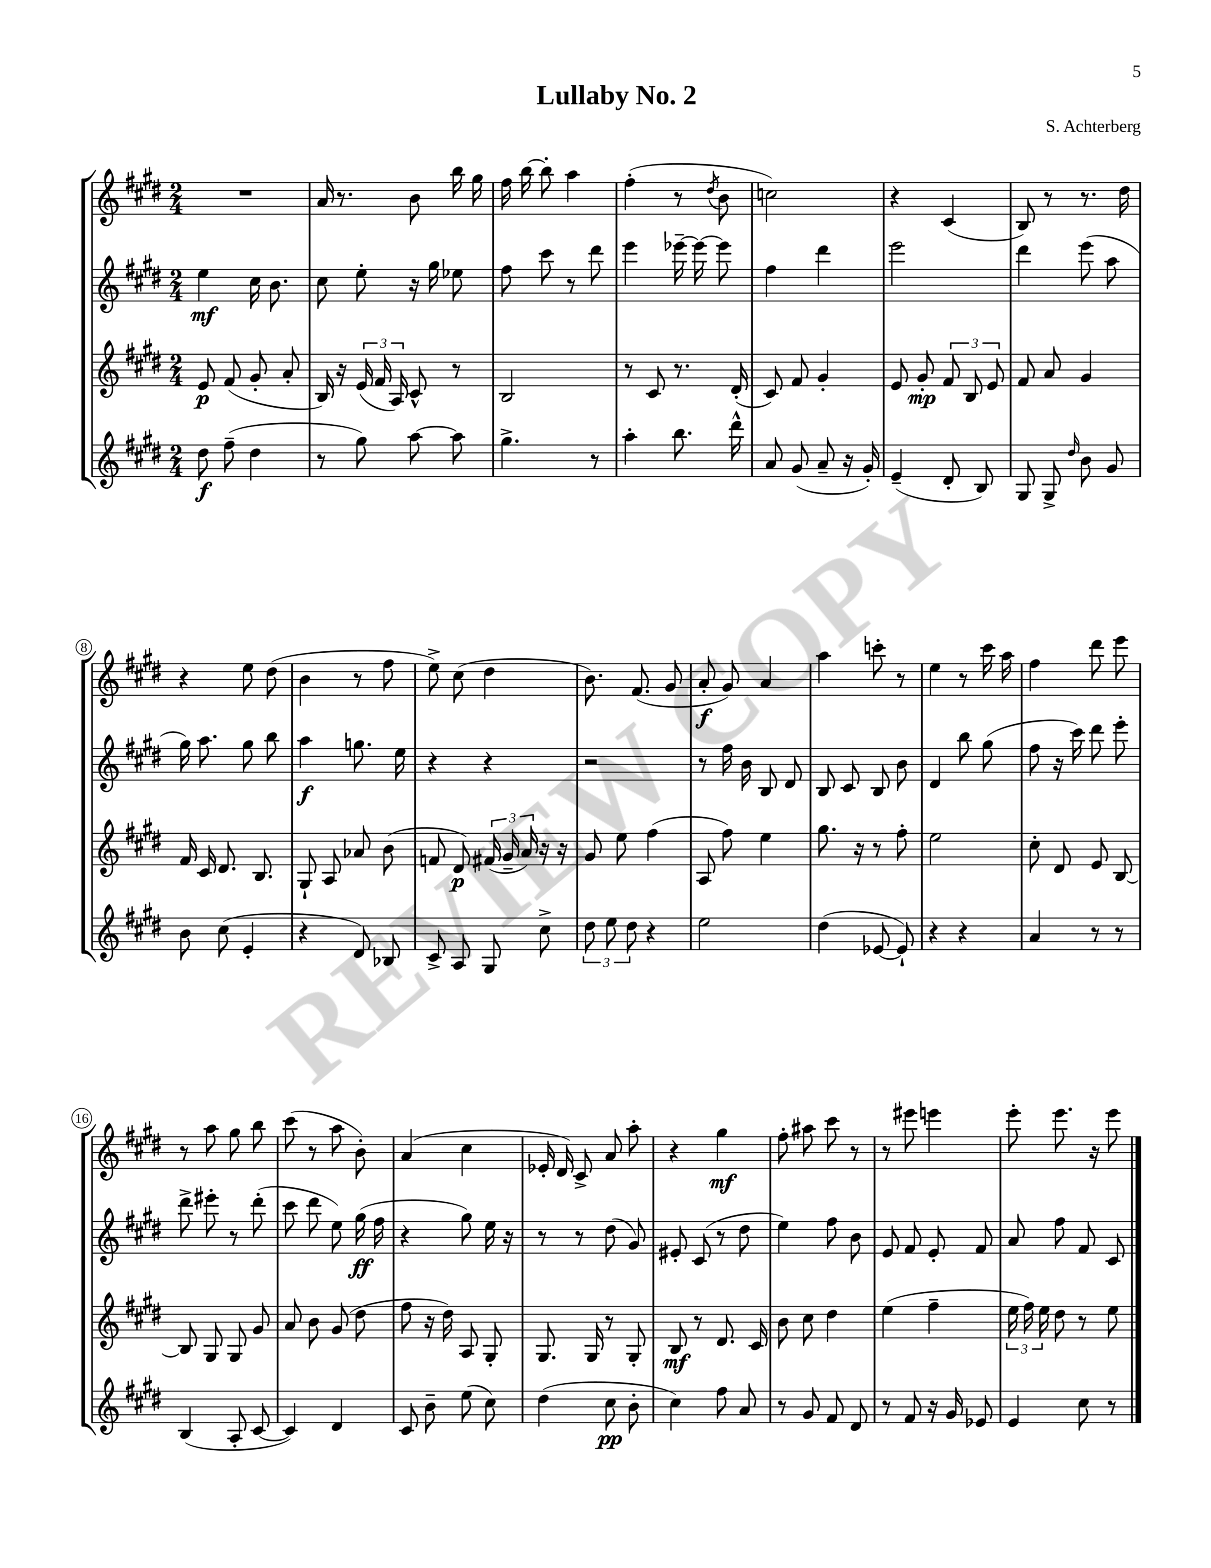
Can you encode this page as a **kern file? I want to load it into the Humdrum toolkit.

**kern	**dynam	**kern	**dynam	**kern	**dynam	**kern	**dynam
*part4	*part4	*part3	*part3	*part2	*part2	*part1	*part1
*staff4	*staff4	*staff3	*staff3	*staff2	*staff2	*staff1	*staff1
*clefG2	*	*clefG2	*	*clefG2	*	*clefG2	*
*k[f#c#g#d#]	*	*k[f#c#g#d#]	*	*k[f#c#g#d#]	*	*k[f#c#g#d#]	*
*M2/4	*	*M2/4	*	*M2/4	*	*M2/4	*
=1	=1	=1	=1	=1	=1	=1	=1
8dd#\	f	8e/	p	4ee\	mf	2r	.
(8ff#~\	.	(8f#/	.	.	.	.	.
4dd#\	.	8g#'/	.	16cc#\	.	.	.
.	.	.	.	8.b\	.	.	.
.	.	8a'/	.	.	.	.	.
=2	=2	=2	=2	=2	=2	=2	=2
8r	.	16B/)	.	8cc#\	.	16a/	.
.	.	16r	.	.	.	8.r	.
8gg#\)	.	(24e/	.	8ee'\	.	.	.
.	.	24f#/	.	.	.	.	.
.	.	24A/)	.	.	.	.	.
[8aa\	.	8c#^^/	.	16r	.	8b\	.
.	.	.	.	16gg#\	.	.	.
8aa\]	.	8r	.	8ee-X\	.	16bb\	.
.	.	.	.	.	.	16gg#\	.
=3	=3	=3	=3	=3	=3	=3	=3
4.gg#^\	.	2B/	.	8ff#\	.	16ff#\	.
.	.	.	.	.	.	[16bb\	.
.	.	.	.	8ccc#\	.	8bb'\]	.
.	.	.	.	8r	.	4aa\	.
8r	.	.	.	8ddd#\	.	.	.
=4	=4	=4	=4	=4	=4	=4	=4
4aa'\	.	8r	.	4eee\	.	(4ff#'\	.
.	.	8c#/	.	.	.	.	.
8.bb\	.	8.r	.	[16eee-X~\	.	8r	.
.	.	.	.	16eee-\_	.	.	.
.	.	.	.	.	.	8qdd#/	.
.	.	.	.	8eee-\]	.	8b\	.
16ddd#^^\	.	(16d#'/	.	.	.	.	.
=5	=5	=5	=5	=5	=5	=5	=5
8a/	.	8c#/)	.	4ff#\	.	2ccn\)	.
(8g#/	.	8f#/	.	.	.	.	.
8a~/	.	4g#'/	.	4ddd#\	.	.	.
16r	.	.	.	.	.	.	.
16g#'/)	.	.	.	.	.	.	.
=6	=6	=6	=6	=6	=6	=6	=6
(4e~/	.	8e/	.	2eee\	.	4r	.
.	.	8g#'/	mp	.	.	.	.
8d#'/	.	12f#/	.	.	.	(4c#/	.
.	.	12B/	.	.	.	.	.
8B/)	.	.	.	.	.	.	.
.	.	12e/	.	.	.	.	.
=7	=7	=7	=7	=7	=7	=7	=7
8G#/	.	8f#/	.	4ddd#\	.	8B/)	.
8G#^/	.	8a/	.	.	.	8r	.
16qqdd#/	.	.	.	.	.	.	.
8b\	.	4g#/	.	(8eee\	.	8.r	.
8g#/	.	.	.	8aa\	.	.	.
.	.	.	.	.	.	16dd#\	.
!!LO:LB:g=z
=8	=8	=8	=8	=8	=8	=8	=8
8b\	.	16f#/	.	16gg#\)	.	4r	.
.	.	16c#/	.	8.aa\	.	.	.
(8cc#\	.	8.d#/	.	.	.	.	.
4e'/	.	.	.	8gg#\	.	8ee\	.
.	.	8.B/	.	.	.	.	.
.	.	.	.	8bb\	.	(8dd#\	.
=9	=9	=9	=9	=9	=9	=9	=9
4r	.	8G#`/	.	4aa\	f	4b\	.
.	.	8A/	.	.	.	.	.
8d#/)	.	8a-X/	.	8.ggn\	.	8r	.
8B-X/	.	(8b\	.	.	.	8ff#\	.
.	.	.	.	16ee\	.	.	.
=10	=10	=10	=10	=10	=10	=10	=10
8c#^/	.	8fn/	.	4r	.	8ee^\)	.
8A/	.	8d#/)	p	.	.	(8cc#\	.
8G#/	.	(24f#X/	.	4r	.	4dd#\	.
.	.	24g#~/	.	.	.	.	.
.	.	24a/)	.	.	.	.	.
8cc#^\	.	16r	.	.	.	.	.
.	.	16r	.	.	.	.	.
=11	=11	=11	=11	=11	=11	=11	=11
12dd#\	.	8g#/	.	2r	.	8.b\)	.
12ee\	.	.	.	.	.	.	.
.	.	8ee\	.	.	.	.	.
12dd#\	.	.	.	.	.	.	.
.	.	.	.	.	.	(8.f#/	.
4r	.	(4ff#\	.	.	.	.	.
.	.	.	.	.	.	8g#/	.
=12	=12	=12	=12	=12	=12	=12	=12
2ee\	.	8A/	.	8r	.	8a'/	f
.	.	8ff#\)	.	16ff#\	.	8g#/)	.
.	.	.	.	16b\	.	.	.
.	.	4ee\	.	8B/	.	4a/	.
.	.	.	.	8d#/	.	.	.
=13	=13	=13	=13	=13	=13	=13	=13
(4dd#\	.	8.gg#\	.	8B/	.	4aa\	.
.	.	.	.	8c#/	.	.	.
.	.	16r	.	.	.	.	.
[8e-X/	.	8r	.	8B/	.	8cccn'\	.
8e-`/])	.	8ff#'\	.	8b\	.	8r	.
=14	=14	=14	=14	=14	=14	=14	=14
4r	.	2ee\	.	4d#/	.	4ee\	.
4r	.	.	.	8bb\	.	8r	.
.	.	.	.	(8gg#\	.	16ccc#\	.
.	.	.	.	.	.	16aa\	.
=15	=15	=15	=15	=15	=15	=15	=15
4a/	.	8cc#'\	.	8ff#\	.	4ff#\	.
.	.	8d#/	.	16r	.	.	.
.	.	.	.	16ccc#\)	.	.	.
8r	.	8e/	.	8ddd#\	.	8ddd#\	.
8r	.	[8B/	.	8eee'\	.	8eee\	.
!!LO:LB:g=z
=16	=16	=16	=16	=16	=16	=16	=16
(4B/	.	8B/]	.	8ddd#^\	.	8r	.
.	.	8G#/	.	8eee#X'\	.	8aa\	.
8A'/	.	8G#/	.	8r	.	8gg#\	.
[8c#/	.	8g#/	.	(8ddd#'\	.	8bb\	.
=17	=17	=17	=17	=17	=17	=17	=17
4c#/])	.	8a/	.	8ccc#\	.	(8ccc#\	.
.	.	8b\	.	8ddd#\	.	8r	.
4d#/	.	(8g#/	.	8ee\)	.	8aa\	.
.	.	8dd#\	.	(16gg#\	ff	8b'\)	.
.	.	.	.	16ff#\	.	.	.
=18	=18	=18	=18	=18	=18	=18	=18
8c#/	.	8ff#\	.	4r	.	(4a/	.
8b~\	.	16r	.	.	.	.	.
.	.	16dd#\)	.	.	.	.	.
(8ee\	.	8A/	.	8gg#\)	.	4cc#\	.
8cc#\)	.	8G#'/	.	16ee\	.	.	.
.	.	.	.	16r	.	.	.
=19	=19	=19	=19	=19	=19	=19	=19
(4dd#\	.	8.G#/	.	8r	.	16e-X'/	.
.	.	.	.	.	.	16d#/)	.
.	.	.	.	8r	.	8c#^/	.
.	.	16G#/	.	.	.	.	.
8cc#\	pp	8r	.	(8dd#\	.	8a/	.
8b'\	.	8G#'/	.	8g#/)	.	8aa'\	.
=20	=20	=20	=20	=20	=20	=20	=20
4cc#\)	.	8B/	mf	8e#X'/	.	4r	.
.	.	8r	.	(8c#/	.	.	.
8ff#\	.	8.d#/	.	8r	.	4gg#\	mf
8a/	.	.	.	8dd#\	.	.	.
.	.	16c#/	.	.	.	.	.
=21	=21	=21	=21	=21	=21	=21	=21
8r	.	8b\	.	4ee\)	.	8ff#'\	.
8g#/	.	8cc#\	.	.	.	8aa#X\	.
8f#/	.	4dd#\	.	8ff#\	.	8ccc#\	.
8d#/	.	.	.	8b\	.	8r	.
=22	=22	=22	=22	=22	=22	=22	=22
8r	.	(4ee\	.	8e/	.	8r	.
8f#/	.	.	.	8f#/	.	8eee#X\	.
16r	.	4ff#~\	.	8e'/	.	4eeen\	.
16g#/	.	.	.	.	.	.	.
8e-X/	.	.	.	8f#/	.	.	.
=23	=23	=23	=23	=23	=23	=23	=23
4e/	.	24ee\	.	8a/	.	8eee'\	.
.	.	24ff#\)	.	.	.	.	.
.	.	24ee\	.	.	.	.	.
.	.	8dd#\	.	8ff#\	.	8.eee\	.
8cc#\	.	8r	.	8f#/	.	.	.
.	.	.	.	.	.	16r	.
8r	.	8ee\	.	8c#/	.	8eee\	.
==	==	==	==	==	==	==	==
*-	*-	*-	*-	*-	*-	*-	*-
